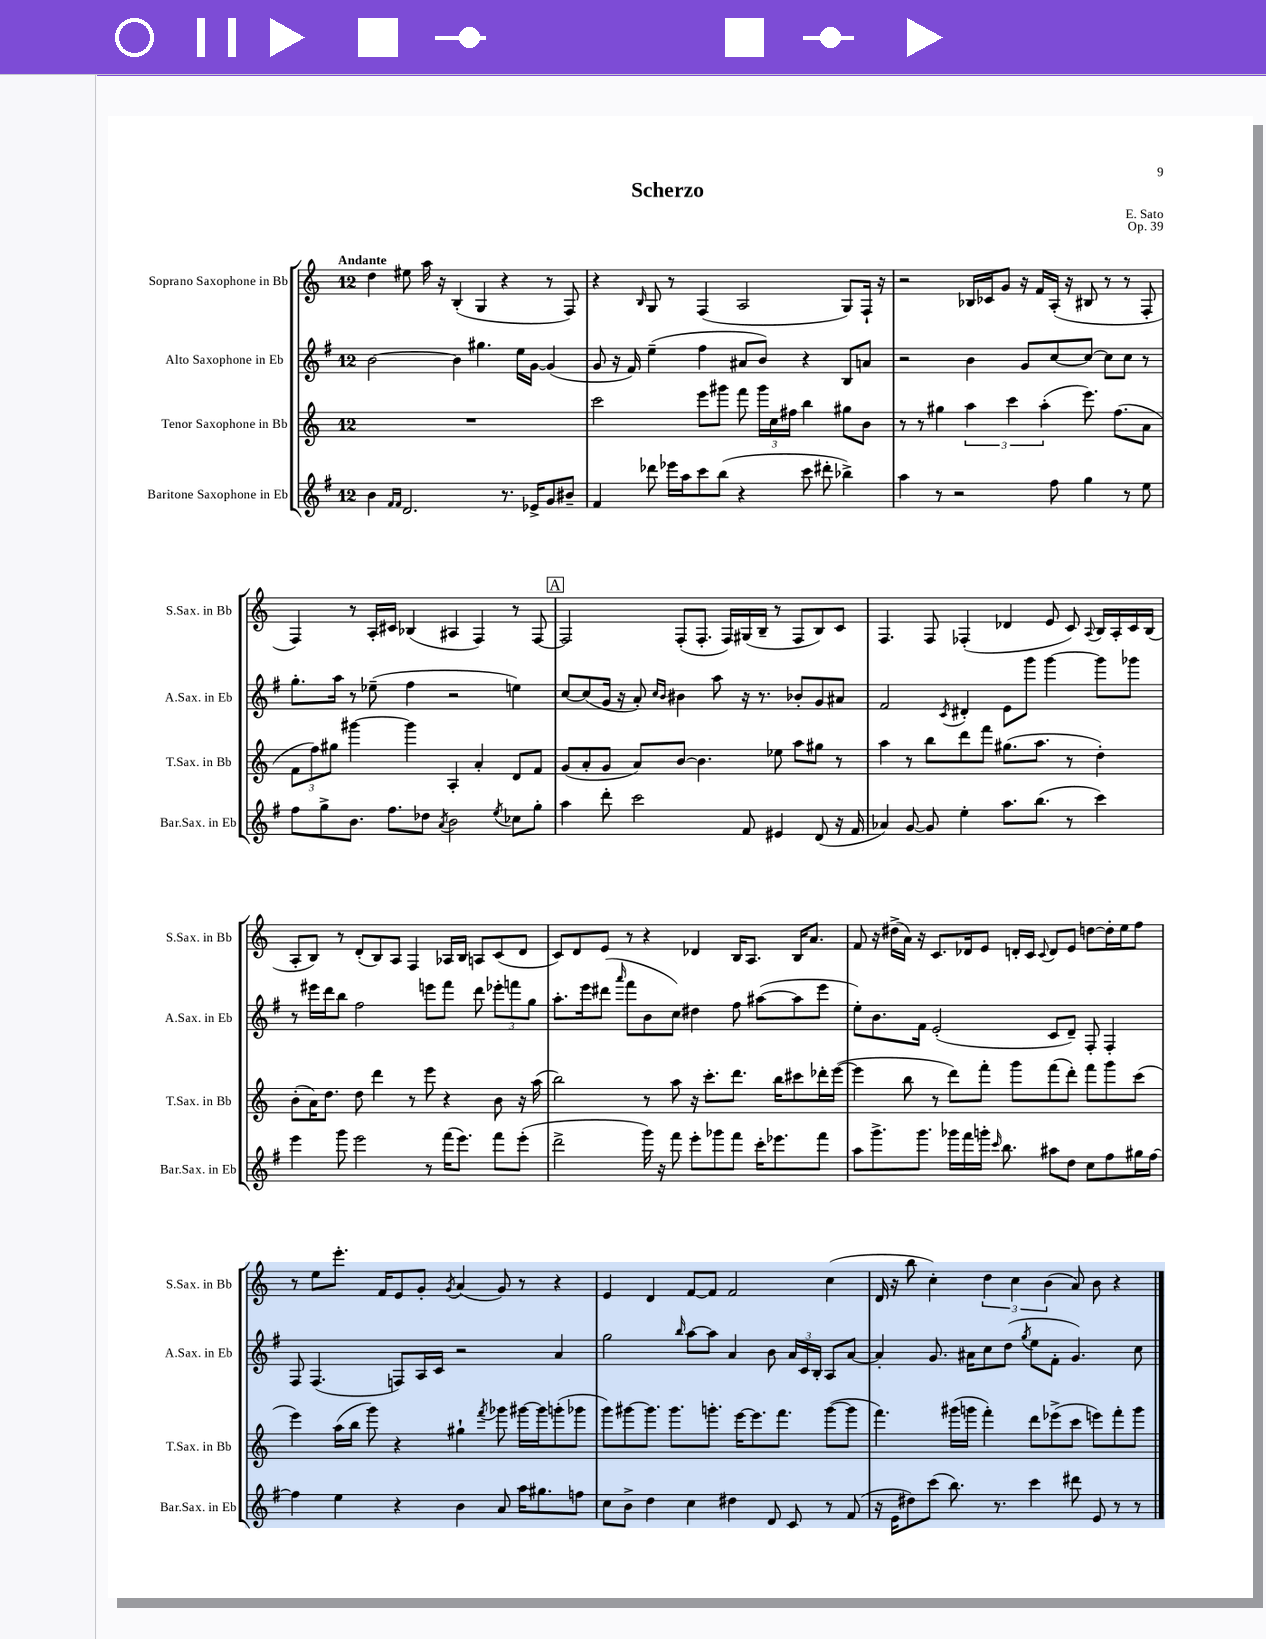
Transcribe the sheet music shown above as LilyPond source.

\header { title = "Scherzo" composer = "E. Sato" opus = "Op. 39" }
<<
\new StaffGroup <<
\new Staff = "s0" \with { instrumentName = "Soprano Saxophone in Bb" shortInstrumentName = "S.Sax. in Bb" } {
    \clef treble \key c \major \once \override Staff.TimeSignature.style = #'single-digit \time 12/8 \tempo "Andante"
    \autoBeamOff d''4 eis''8 a''16 r16 b4-.( g4 r4 r8 f8) |
    r4 \grace { b16 } g8 r8 f4( a2 g8[) f16]-! r16 |
    r2 bes16[ ces'16 g'8] r16 f'16[ a16]-.( r16 bis8 r8 r8 f8-. |
    f4) r8 a16[-. cis'16] bes4( ais4 f4) r8 f8~ |
    \mark \markup { \box "A" } f2 f8[-.( f8.]-. f16[) gis16( b16]-- r8 f8[ b8) c'8] |
    f4. f8 fes4-.( des'4 e'8 c'8) \appoggiatura { a8 } b16[ a16-. c'16 b16]( |
    a8[-. b8]) r8 d'8[-.( b8) a8] f4 aes16[ b16] a8[ c'8( d'8] |
    c'8[) d'8 e'8] r8 r4 des'4 b16[ a8.] b16[ a'8.] |
    f'8 r16 dis''16[->( a'16]) r16 c'8.[ des'16 e'8] d'16[-. c'16] \appoggiatura { c'8 } d'8[ e'8] d''8[~ d''16-. e''16 f''8] |
    r8 e''8[ e'''8.]-. f'16[ e'8 g'8]-. \acciaccatura { g'8 } a'4( g'8) r8 r4 |
    e'4 d'4 f'8[~ f'8] f'2 c''4( |
    d'16 r16 b''8 c''4-.) \tuplet 3/2 { d''4 c''4 b'4( } a'8) b'8 r4 \bar "|." |
}
\new Staff = "s1" \with { instrumentName = "Alto Saxophone in Eb" shortInstrumentName = "A.Sax. in Eb" } {
    \clef treble \key g \major \once \override Staff.TimeSignature.style = #'single-digit \time 12/8
    \autoBeamOff b'2~ b'4 gis''4. e''16[ g'16]~ g'4( |
    g'8 r16 fis'16) e''4--( fis''4 ais'8[ b'8]) r4 b8[ a'8] |
    r2 b'4 g'8[ c''8~ c''8]~ c''8[ c''8] r8 |
    g''8.[-. a''16] r8 ees''8--( fis''4 r2 e''4) |
    \mark \markup { \box "A" } c''8[~ c''8( g'16] r16 a'8-.) \grace { c''16[ b'16] } bis'4 a''8 r16 r8. bes'8[-. g'8 ais'8] |
    fis'2 \acciaccatura { c'8 } dis'4-. e'8[ g'''8] g'''4~ g'''8[ ges'''8] |
    r8 eis'''16[ d'''16 b''8] fis''2 e'''8[ fis'''8] d'''8 \tuplet 3/2 { ees'''8[-. f'''8 g''8] } |
    a''8.[-. e'''16 dis'''8]( \grace { a'''16 } fis'''8[ b'8 c''8]) dis''4 fis''8 ais''8[~( ais''8 e'''8] |
    e''8[-.) b'8. fis'16] e'2-.( c'8[ d'8]--) fis8-. fis4-. |
    fis8 fis4.( f8[) a16 c'16] r2 a'4 |
    g''2 \grace { b''16 } a''8[~ a''8] a'4 b'8 \tuplet 3/2 { a'16[ c'16 b16]-. } a8[ a'8]~ |
    a'4-. g'8. ais'16[ c''8 d''8]( \acciaccatura { g''8 } e''8[ fis'8]-. g'4.) c''8 \bar "|." |
}
\new Staff = "s2" \with { instrumentName = "Tenor Saxophone in Bb" shortInstrumentName = "T.Sax. in Bb" } {
    \clef treble \key c \major \once \override Staff.TimeSignature.style = #'single-digit \time 12/8
    \autoBeamOff R1. |
    c'''2 e'''8[ gis'''8] f'''8 \tuplet 3/2 { gis'''16[ c''16 fis''16] } b''4 gis''8[ b'8] |
    r8 r8 gis''4 \tuplet 3/2 { a''4 c'''4 a''4-.( } e'''8.) f''8.[( a'8] |
    \tuplet 3/2 { f'8[ f''8) gis''8] } gis'''4~ gis'''4 a4-. a'4-. d'8[ f'8] |
    \mark \markup { \box "A" } g'8[( a'8-. g'8] a'8[) b'8]~ b'4. ees''8 a''8[ gis''8] r8 |
    a''4 r8 b''8[ d'''8 f'''8] gis''8.[( a''8.] r8 d''4-.) |
    b'8[-.( a'16) d''8.] d''8 d'''4 r8 e'''8 r4 b'8 r16 a''16( |
    b''2) r8 a''8 r16 c'''8.[-. d'''8.] b''16[ cis'''8 des'''16-. e'''16]~( |
    e'''4 b''8 r8 d'''8[) f'''8]-. g'''8[ f'''8( d'''8]-.) f'''8[ g'''8 c'''8]( |
    e'''4) a''16[( b''16] g'''8) r4 gis''4-! \acciaccatura { f'''8 } ges'''8 gis'''16[~ gis'''16 g'''8-.( ges'''8] |
    g'''8[) gis'''8~ gis'''8.] gis'''8.[ g'''8.]-. e'''16[~ e'''8. f'''8.] g'''8[~( g'''8] |
    f'''4.) gis'''16[( g'''16] f'''4-.) d'''8[ ees'''8->( c'''8] e'''8[) f'''8-. g'''8] \bar "|." |
}
\new Staff = "s3" \with { instrumentName = "Baritone Saxophone in Eb" shortInstrumentName = "Bar.Sax. in Eb" } {
    \clef treble \key g \major \once \override Staff.TimeSignature.style = #'single-digit \time 12/8
    \autoBeamOff b'4 \grace { fis'16[ fis'16] } d'2. r8. ees'16[-> g'8 bis'8]-- |
    fis'4 des'''8 ees'''16[ a''16 c'''8 b''8]( r4 c'''8 dis'''8-. bes''4->) |
    a''4 r8 r2 fis''8 g''4 r8 e''8 |
    fis''8[ g''8-> b'8.] fis''8.[ des''8] \acciaccatura { a'8 } b'2 \acciaccatura { e''8 } ces''8[ g''8]-. |
    \mark \markup { \box "A" } a''4 d'''8-. c'''2 fis'8 eis'4 d'8( r16 fis'16 |
    aes'4) g'8~ g'8 e''4-. a''8.[ b''8.]( r8 c'''4) |
    e'''4 g'''8 e'''2 r8 fis'''16[( e'''8.]) fis'''8[ e'''8]-.( |
    d'''2-> g'''16) r16 fis'''8 e'''8[-. ges'''8 fis'''8] c'''16[-. ees'''8. fis'''8] |
    a''8[ g'''8.-> g'''8.] ges'''16[ fis'''16 g'''16]-. \grace { c'''16 } b''8. ais''8[ d''8] c''8[ fis''8 gis''16 fis''16]~ |
    fis''4 e''4 r4 b'4 a'8 a''16[ gis''8. f''8] |
    c''8[ b'8]-> d''4 c''4 dis''4 d'8 c'8 r8 fis'8( |
    r16 e'16[ dis''8) c'''8]( b''8.) r8. c'''4 dis'''8 e'8 r8 r8 \bar "|." |
}
>>
>>
\layout { \context { \Score \remove "Bar_number_engraver" } }
